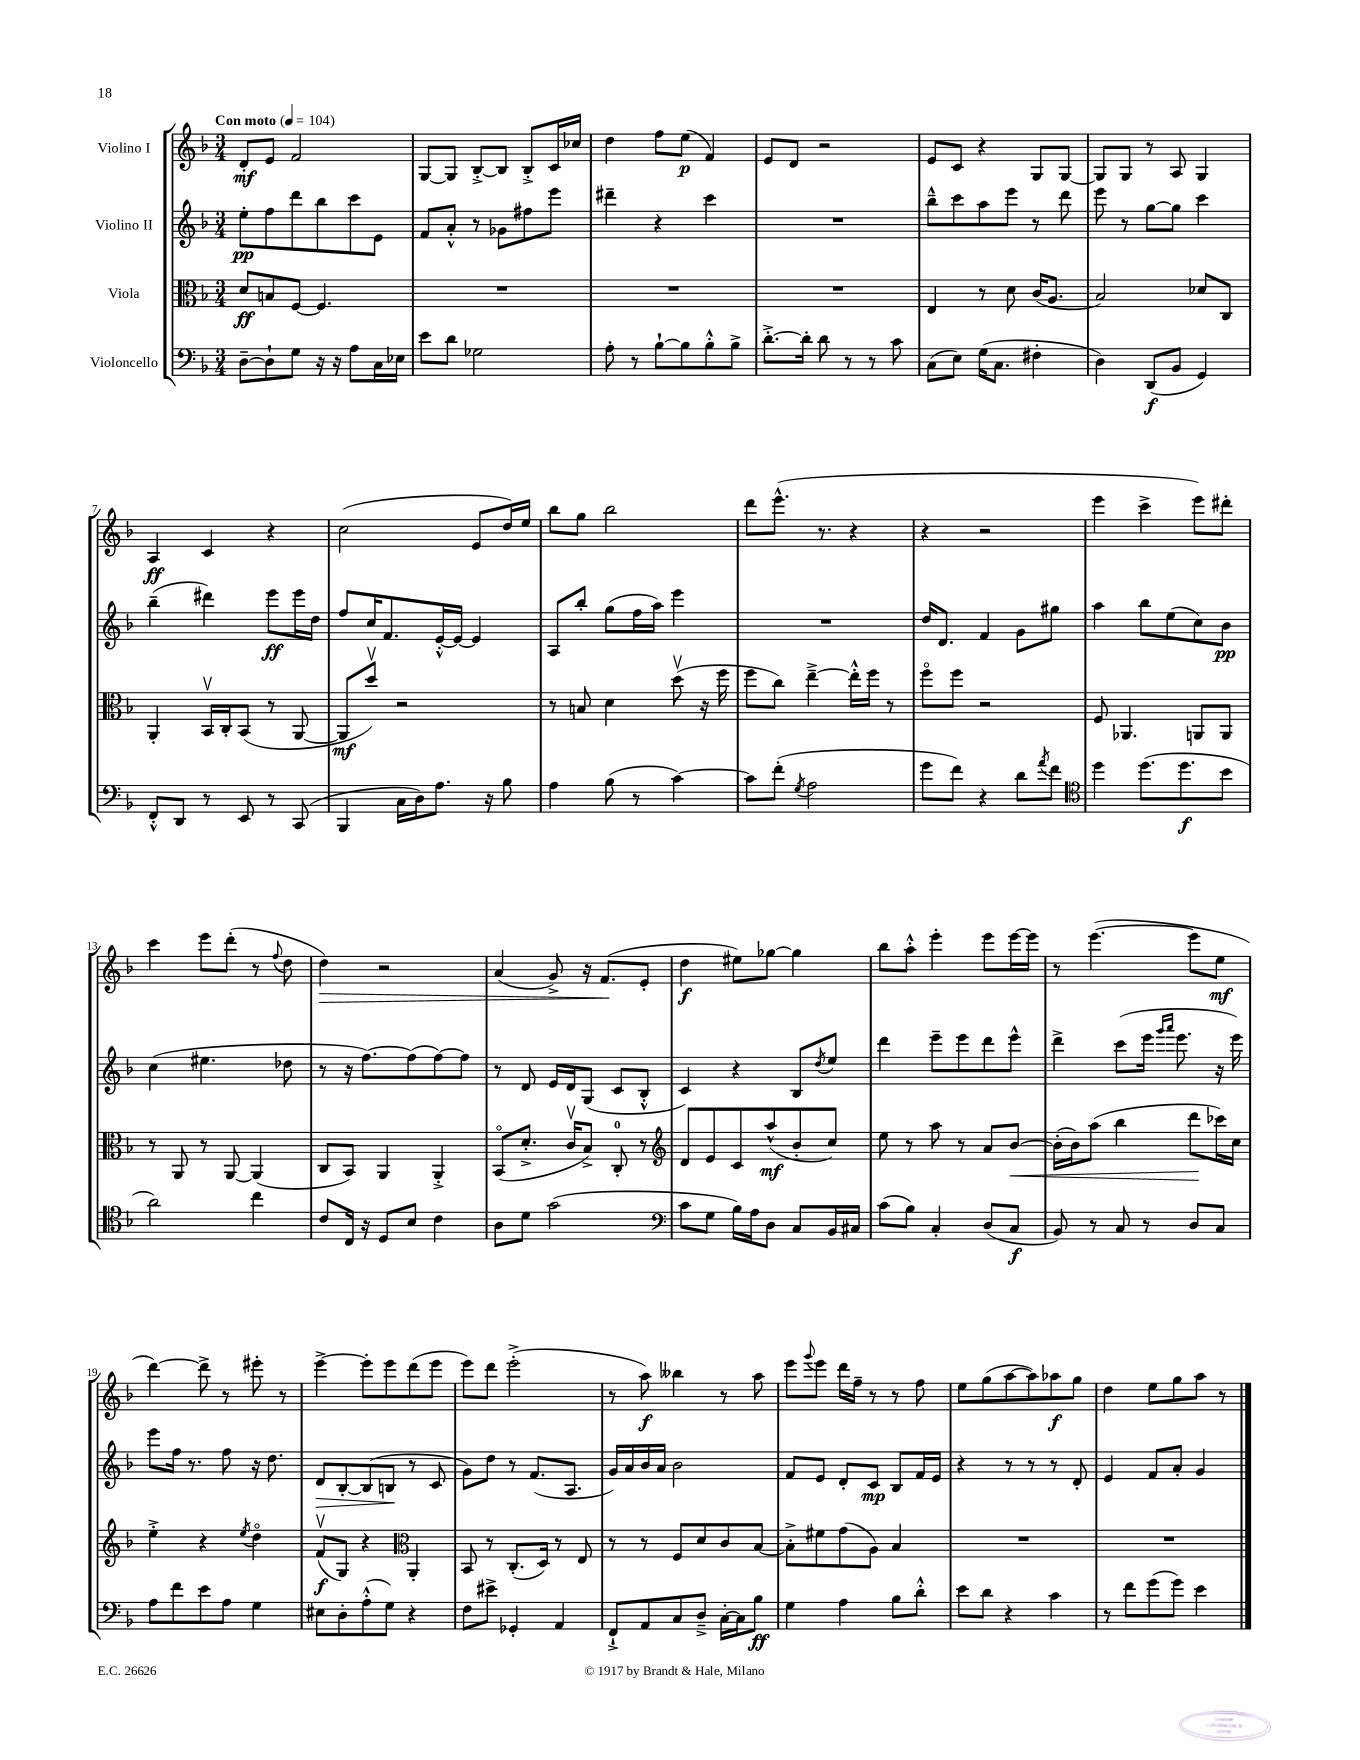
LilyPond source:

<<
\new StaffGroup <<
\new Staff = "s0" \with { instrumentName = "Violino I" } {
    \clef treble \key f \major \numericTimeSignature \time 3/4 \tempo "Con moto" 4 = 104
    d'8-.\mf e'8 f'2 |
    g8~ g8 bes8~-.-> bes8 bes8-.-> c'16 ces''16 |
    d''4 f''8 e''8\p( f'4) |
    e'8 d'8 r2 |
    e'8 c'8 r4 g8 g8~ |
    g8 g8 r8 a8 g4 |
    a4\ff c'4 r4 |
    c''2( e'8 d''16) e''16 |
    bes''8 g''8 bes''2 |
    d'''8 e'''8.-^( r8. r4 |
    r4 r2 |
    e'''4 c'''4-> e'''8) dis'''8-. |
    c'''4 e'''8 d'''8-.( r8 \appoggiatura { f''8 } d''8 |
    d''4\>) r2 |
    a'4( g'8->) r16 f'8.\!( e'8-. |
    d''4\f eis''8) ges''8~ ges''4 |
    bes''8 a''8-.-^ e'''4-. e'''8 e'''16~ e'''16 |
    r8 e'''4.~( e'''8 e''8\mf |
    d'''4~) d'''8-> r8 eis'''8-. r8 |
    e'''4~-> e'''8-. e'''8 d'''8( e'''8 |
    e'''8) d'''8 e'''2-.->( |
    r8 a''8\f) beses''4 r8 a''8 |
    e'''8 \appoggiatura { g'''8 } e'''8 d'''16 f''16-- r8 r8 f''8 |
    e''8 g''8( a''8~ a''8) aes''8\f g''8 |
    d''4 e''8 g''8 a''8 r8 \bar "|." |
}
\new Staff = "s1" \with { instrumentName = "Violino II" } {
    \clef treble \key f \major \numericTimeSignature \time 3/4
    e''8-.\pp f''8 d'''8 bes''8 c'''8 e'8 |
    f'8 a'8-.-^ r8 ges'8 fis''8 e'''8 |
    dis'''4-- r4 c'''4 |
    R2. |
    bes''8---^ c'''8 a''8 e'''8 r8 d'''8 |
    e'''8 r8 g''8~ g''8 c'''4 |
    bes''4--( dis'''4) e'''8\ff e'''16 d''16 |
    f''8 c''16 f'8. e'16~-.-^ e'16~ e'4 |
    a8 bes''8-. g''8( f''16 a''16) e'''4 |
    R2. |
    d''16 d'8. f'4 g'8 gis''8 |
    a''4 bes''8 e''8( c''8) bes'8\pp |
    c''4( eis''4. des''8 |
    r8 r16 f''8.~) f''8( f''8~) f''8 |
    r8 d'8 e'16 d'16 g8( c'8 bes8-.-^ |
    c'4) r4 bes8 \acciaccatura { d''8 } e''8 |
    d'''4 e'''8-- e'''8 d'''8 e'''8-^ |
    d'''4-> c'''8( e'''16 \grace { g'''16 a'''16 } e'''8. r16 e'''16) |
    e'''8 f''16 r8. f''8 r16 d''8. |
    d'8\> bes8~-. bes8( b8\! r8 c'8 |
    g'8) d''8 r8 f'8.( a8. |
    g'16) a'16 bes'16 a'16 bes'2 |
    f'8 e'8 d'8-. c'8\mp bes8 f'16 e'16 |
    r4 r8 r8 r8 d'8-. |
    e'4 f'8 a'8-. g'4 \bar "|." |
}
\new Staff = "s2" \with { instrumentName = "Viola" } {
    \clef alto \key f \major \numericTimeSignature \time 3/4
    d'8\ff b8 f8~ f4. |
    R2. |
    R2. |
    R2. |
    e4 r8 d'8 c'16( a8. |
    bes2) des'8 c8 |
    a,4-. bes,16\upbow c16-. bes,8( r8 a,8~ |
    a,8\mf d''8\upbow) r2 |
    r8 b8 d'4 d''8\upbow( r16 f''16 |
    f''8 c''8) e''4~---> e''16-.-^ f''16 r8 |
    f''8\flageolet f''8 r2 |
    f8 aes,4. a,8 a,8 |
    r8 a,8 r8 a,8~ a,4( |
    c8 bes,8) a,4 a,4-.-> |
    bes,8\flageolet( d'8.-.-> c'16\upbow bes8->) c8-0-. r8 |
    \clef treble d'8 e'8 c'8 a''8-^\mf( bes'8-. c''8) |
    e''8 r8 a''8 r8 a'8 bes'8~\< |
    bes'16-.( bes'16) a''8( bes''4 d'''8\! ces'''16) c''16 |
    e''4-.-> r4 \acciaccatura { e''8 } d''4\flageolet |
    f'8\upbow\f( g8) r4 \clef alto a,4-. |
    bes,8 r8 c8.-.( d16) r8 e8 |
    r8 r8 f8 d'8 c'8 bes8~ |
    bes8-.-> fis'8 g'8( a8) bes4 |
    R2. |
    R2. \bar "|." |
}
\new Staff = "s3" \with { instrumentName = "Violoncello" } {
    \clef bass \key f \major \numericTimeSignature \time 3/4
    d8~-- d8-! g8 r16 r16 a8 c16 ees16 |
    e'8 d'8 ges2 |
    a8-. r8 bes8~-! bes8 bes8-.-^ bes8-> |
    d'8.~-.-> d'16-. d'8 r8 r8 c'8 |
    c8( e8) g16( c8. fis4-. |
    d4) d,8\f( bes,8 g,4) |
    f,8-.-^ d,8 r8 e,8 r8 c,8( |
    bes,,4 c16 d16) a8. r16 bes8 |
    a4 bes8( r8 c'4~) |
    c'8 f'8-.( \acciaccatura { g8 } a2 |
    g'8 f'8) r4 d'8 \acciaccatura { a'8 } f'8 |
    \clef tenor d''4 d''8.( d''8.\f bes'8 |
    a'2) c''4 |
    c'8 c16 r16 d8 bes8 c'4 |
    a8 d'8 g'2( |
    \clef bass c'8 g8 bes16) a16 d8 c8 bes,16 cis16 |
    c'8( bes8) c4-. d8( c8\f |
    bes,8) r8 c8 r8 d8 c8 |
    a8 f'8 e'8 a8 g4 |
    eis8 d8-. a8-.-^( g8) r4 |
    f8 eis'8-> ges,4-. a,4 |
    f,8-!-> a,8 c8 d8---> c16~-. c16 bes8\ff |
    g4 a4 bes8 d'8-.-^ |
    e'8 d'8 r4 c'4 |
    r8 f'8 g'8( g'8) e'4 \bar "|." |
}
>>
>>
